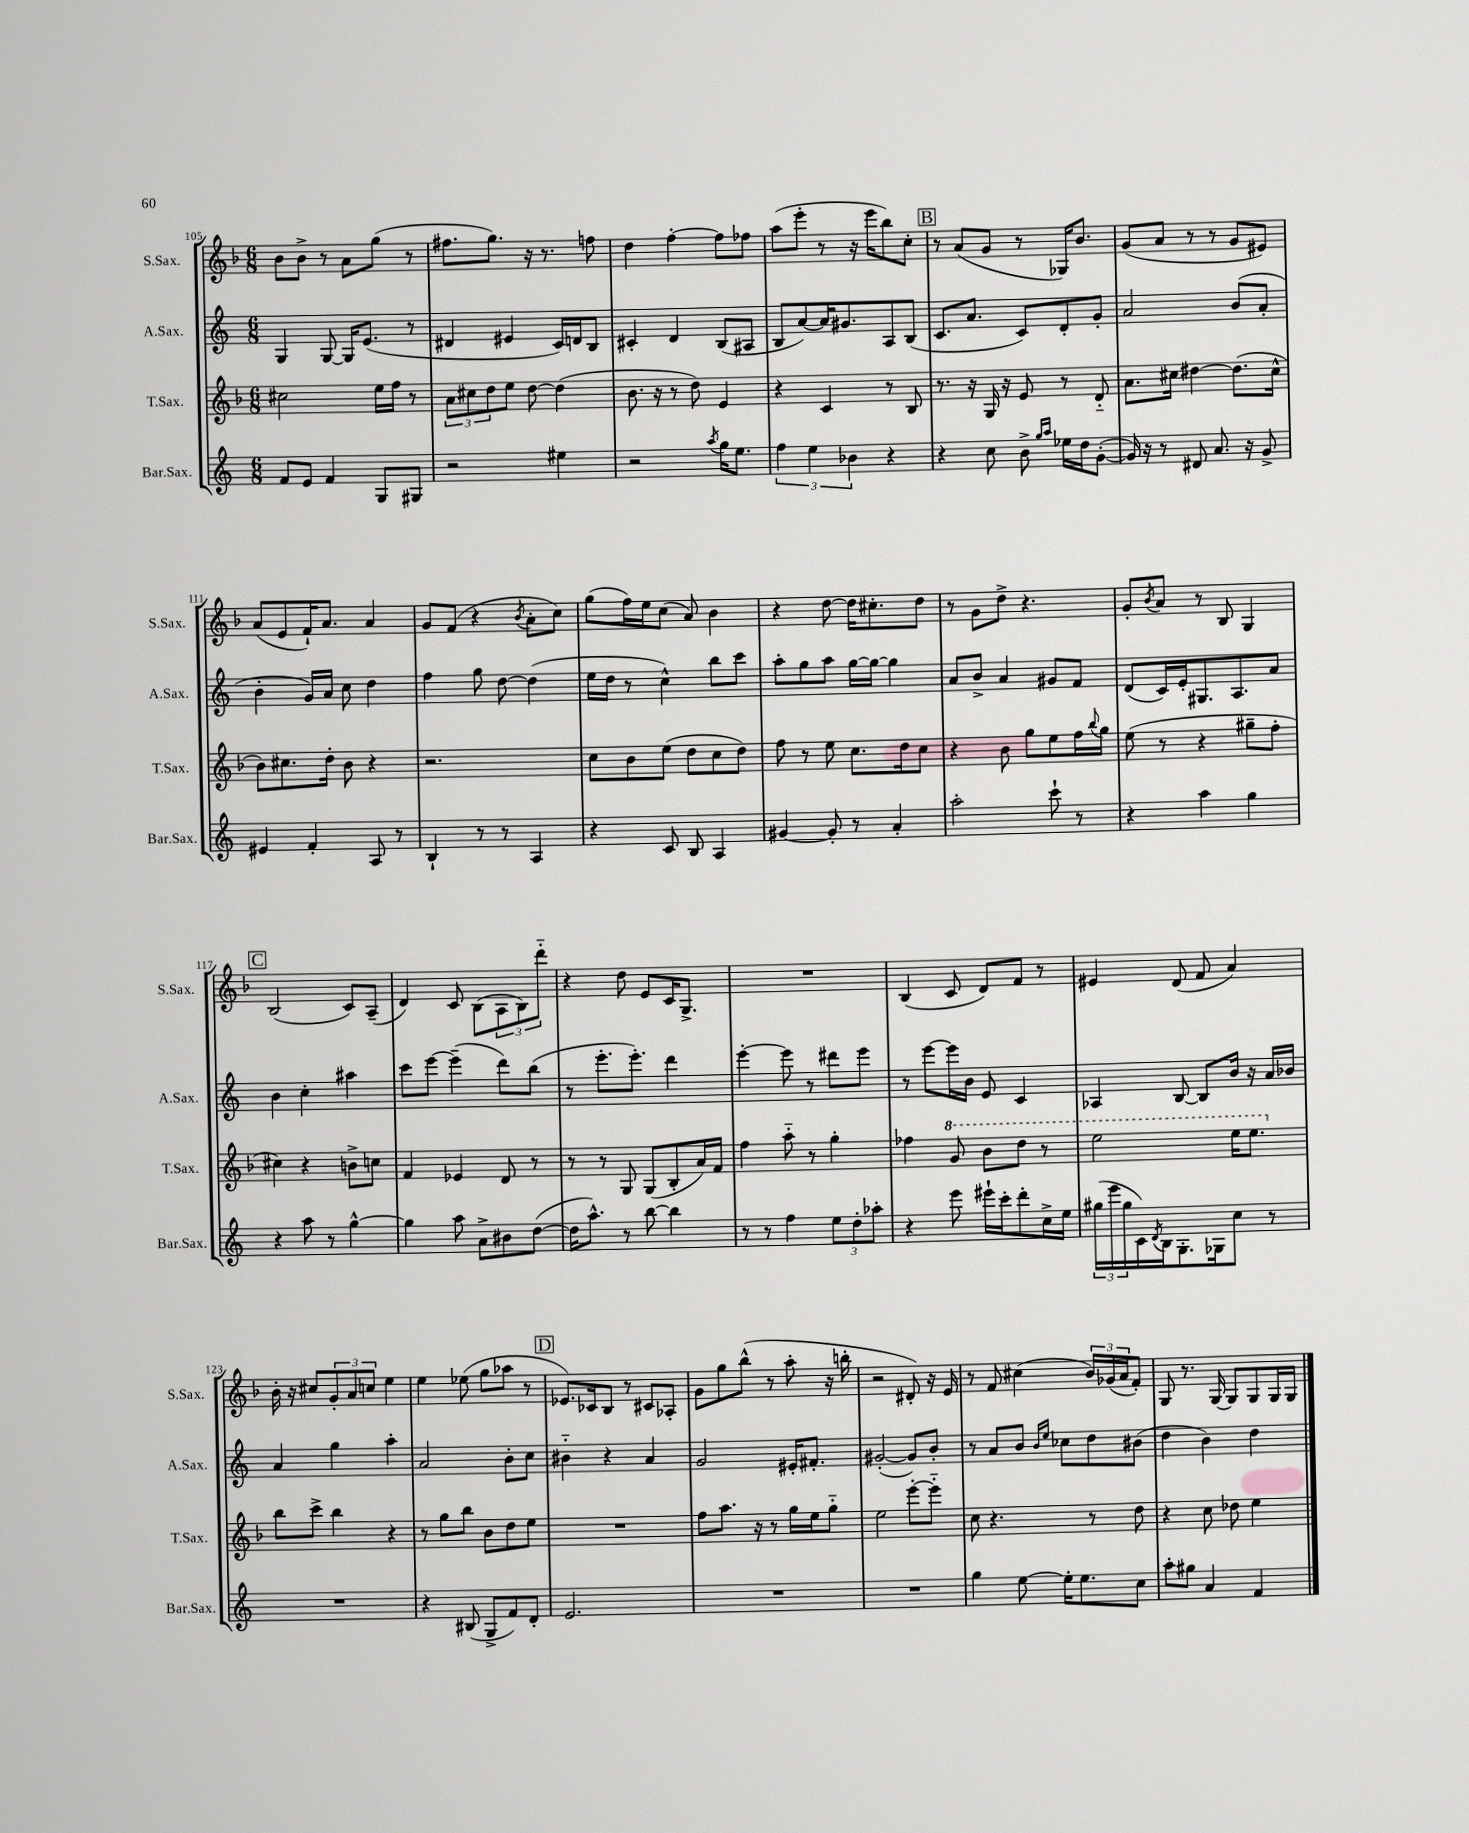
<<
\new StaffGroup <<
\new Staff = "s0" \with { instrumentName = "S.Sax." shortInstrumentName = "S.Sax." } {
    \clef treble \key f \major \numericTimeSignature \time 6/8
    bes'8 bes'8-> r8 a'8 g''8( r8 |
    fis''8. g''8.) r16 r8. f''8 |
    d''4 f''4~-. f''8 fes''8 |
    a''8( e'''8-. r8 r16 e'''16 bes''8) c''8-. |
    \mark \markup { \box "B" } r8 a'8( g'8 r8 ges16) bes'8. |
    g'8( a'8 r8 r8 g'8 eis'8) |
    a'8( e'8 f'16-!) a'8. a'4 |
    g'8 f'8( r4 \acciaccatura { bes'8 } a'8-. c''8) |
    g''8( f''16) e''16 c''8( a'8) bes'4 |
    r4 d''8~ d''16 cis''8.-. d''8 |
    r8 g'8 d''8-> r4. |
    g'8-. \acciaccatura { bes'8 } a'8 r8 bes8 g4 |
    \mark \markup { \box "C" } bes2( c'8) a8--( |
    d'4) c'8 bes8( \tuplet 3/2 { a8 bes8) d'''8-_ } |
    r4 d''8 e'8 c'16 g8.-> |
    R2. |
    bes4( c'8 d'8) f'8 r8 |
    eis'4 d'8( f'8 a'4) |
    bes'16-. r16 cis''8 \tuplet 3/2 { g'8-. a'8 c''8 } e''4 |
    e''4 ees''8( g''8 aes''8 r8 |
    \mark \markup { \box "D" } ees'8.) ces'16 bes8 r8 cis'8 aes8-. |
    g'8 g''8 bes''8-^( r8 a''8-. r16 b''16-. |
    r2 dis'8-.) r16 e'16 |
    r8 f'8 cis''4( \tuplet 3/2 { bes'16) ges'16( a'16 } f'8-.) |
    g8 r8. g16~ g8 g8 g16 g16 \bar "|." |
}
\new Staff = "s1" \with { instrumentName = "A.Sax." shortInstrumentName = "A.Sax." } {
    \clef treble \key c \major \numericTimeSignature \time 6/8
    g4 g8~ g16 e'8.( r8 |
    dis'4 eis'4 c'16) d'16 b8 |
    cis'4-. d'4 b8( ais8 |
    b8 a'8~) a'16 gis'8. a8 b8( |
    \mark \markup { \box "B" } c'8. a'8. c'8) d'8-. g'8-. |
    a'2 b'8( a'8-. |
    b'4-. g'16) a'16 c''8 d''4 |
    f''4 g''8 d''8~ d''4( |
    e''16 d''16 r8 c''4-^) b''8 c'''8 |
    a''8-. g''8 a''8 g''16~ g''16~ g''4 |
    a'8 b'8-> a'4 gis'8 f'8 |
    d'8( c'16) e'16-. gis8. a8. a'8 |
    \mark \markup { \box "C" } b'4 c''4-. ais''4 |
    c'''8 e'''8~ e'''4--( d'''8) b''8( |
    r8 e'''8.-. e'''8.-.) d'''4 |
    e'''4~-. e'''8 r8 dis'''8 e'''8 |
    r8 e'''8~ e'''16 b'16 e'8 c'4 |
    aes4 b8~ b8 b'16 r16 a'16 bes'16 |
    a'4 g''4 a''4-. |
    a'2 b'8-. c''8 |
    \mark \markup { \box "D" } bis'4-_ r4 a'4 |
    g'2 eis'16-. fis'8.-. |
    gis'2~-.( gis'8) b'8-. |
    r8 a'8 b'8 \grace { b'16 e''16 } ces''8 d''8 bis'8( |
    d''4 b'4) d''4 \bar "|." |
}
\new Staff = "s2" \with { instrumentName = "T.Sax." shortInstrumentName = "T.Sax." } {
    \clef treble \key f \major \numericTimeSignature \time 6/8
    cis''2 e''16 f''16 r8 |
    \tuplet 3/2 { a'8 cis''8 d''8 } e''8 d''8~ d''4( |
    bes'8. r16 r8 d''8) e'4 |
    r4 c'4 r8 bes8 |
    \mark \markup { \box "B" } r8. r16 g16 r16 e'8 r8 d'8-_ |
    a'8. cis''16 dis''4~ dis''8.( cis''16-^ |
    bes'8) cis''8. d''16-. bes'8 r4 |
    r2. |
    c''8 bes'8 e''8( d''8 c''8 d''8) |
    f''8 r8 e''8 c''8. d''16 c''8 |
    r4 bes'8 g''8 e''8 f''16 \appoggiatura { bes''8 } g''16 |
    e''8( r8 r4 gis''8-- f''8-. |
    \mark \markup { \box "C" } cis''4) r4 b'8-> c''8 |
    f'4 ees'4 d'8 r8 |
    r8 r8 g8 g8( bes8-. a'16) f'16 |
    f''4 a''8-_ r8 g''4-. |
    fes''4 \ottava #1 g''8 bes''8 d'''8 r8 |
    e'''2 e'''16 e'''8. \ottava #0 |
    bes''8 c'''8-> bes''4 r4 |
    r8 g''8 bes''8 bes'8 d''8 e''8 |
    \mark \markup { \box "D" } R2. |
    f''8 a''8. r16 r8 g''16 e''16 g''8-_ |
    e''2 e'''8~-. e'''8-_ |
    c''8 r4. r8 d''8 |
    r4 c''8 des''8 e''4 \bar "|." |
}
\new Staff = "s3" \with { instrumentName = "Bar.Sax." shortInstrumentName = "Bar.Sax." } {
    \clef treble \key c \major \numericTimeSignature \time 6/8
    f'8 e'8 f'4 g8 gis8 |
    r2 eis''4 |
    r2 \acciaccatura { a''8 } g''16 e''8. |
    \tuplet 3/2 { f''4 e''4 bes'4 } r4 |
    \mark \markup { \box "B" } r4 c''8 b'8-> \grace { g''16 a''16 } ees''16 d''16 g'8~-.( |
    g'16) r16 r8 dis'8 a'8. r16 g'8-> |
    eis'4 f'4-. a8 r8 |
    b4-! r8 r8 a4 |
    r4 c'8 b8 a4 |
    gis'4~ gis'8-. r8 a'4-. |
    a''2-. c'''8-! r8 |
    r4 a''4 g''4 |
    \mark \markup { \box "C" } r4 a''8 r8 g''4~-^ |
    g''4 a''8 a'8-> bis'8 d''8~( |
    d''16 a''8.-^) r8 b''8~ b''4 |
    r8 r8 f''4 \tuplet 3/2 { e''8 d''8-. aes''8-. } |
    r4 e'''8 eis'''16-! c'''16-. d'''8-. c''16-> e''16 |
    \tuplet 3/2 { gis''16( e'''16 gis''16 } c'16) \acciaccatura { d'8 } b16 g8.-. ges16 c''8 r8 |
    R2. |
    r4 bis8( g8-> f'8) d'8-. |
    \mark \markup { \box "D" } e'2. |
    R2. |
    R2. |
    g''4 e''8~ e''16-. e''8. c''8 |
    a''8-. gis''8 a'4 f'4 \bar "|." |
}
>>
>>
\layout { \context { \Score currentBarNumber = #105 } }
